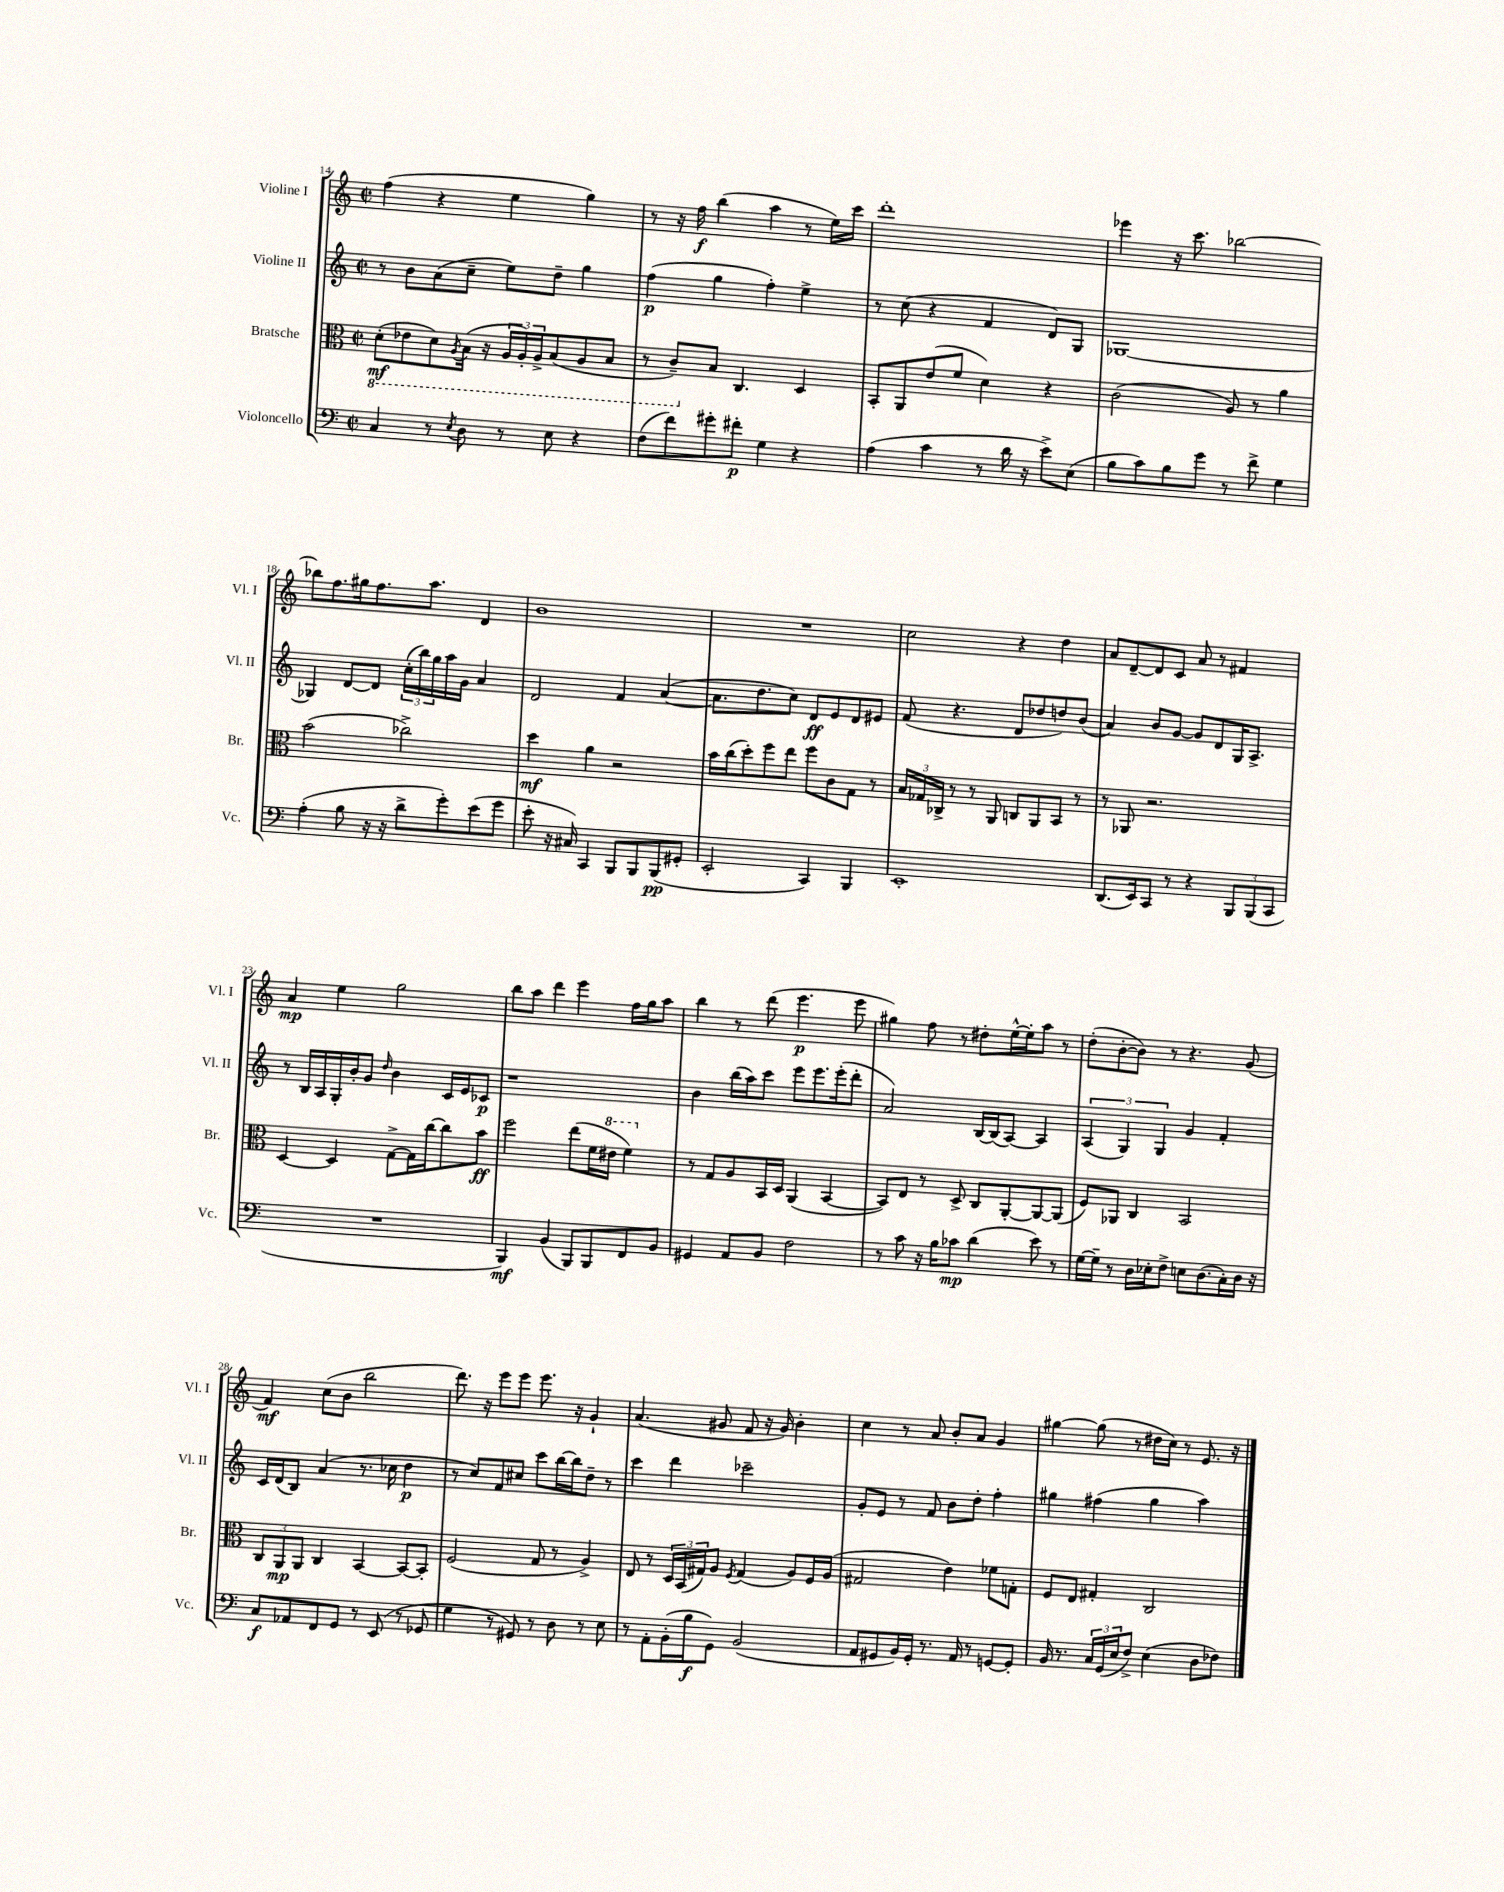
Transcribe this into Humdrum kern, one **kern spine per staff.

**kern	**kern	**kern	**kern
*staff4	*staff3	*staff2	*staff1
*clefF4	*clefC3	*clefG2	*clefG2
*k[]	*k[]	*k[]	*k[]
*M2/2	*M2/2	*M2/2	*M2/2
*met(c|)	*met(c|)	*met(c|)	*met(c|)
4C	(8D'	8r	(4ff
.	8E-	8b	.
8r	8D)	(8a	4r
8qE	8qAA	.	.
8D	(16BB	8cc~	.
.	16r	.	.
8r	24AA	8ee)	4ee
.	24AA')	.	.
.	24AA^	.	.
8E	(8BB	8dd~	.
4r	8AA	4gg	4gg)
.	8BB	.	.
=	=	=	=
(8F	8r	(4ff	8r
8f)	8C~)	.	16r
.	.	.	16ff
8g#'	8B	4gg	(4bb
8f#'	4.C	.	.
4G	.	4ff')	4aa
4r	4D	4ee^	8r
.	.	.	16ee)
.	.	.	16ccc
=	=	=	=
(4A	8BB'	8r	1ddd'
.	8AA	(8cc	.
4c	(8e	4r	.
.	8f	.	.
8r	4d)	4f	.
16d	.	.	.
16r	.	.	.
8e^)	4r	8d)	.
(8E	.	8G	.
=	=	=	=
8B	(2c	[1G-	4eee-
8c)	.	.	.
8B	.	.	16r
.	.	.	8.ccc
8g	.	.	.
8r	8A)	.	[2bb-
8f^	8r	.	.
4G	4a	.	.
=	=	=	=
(4A'	(2b	4G-]	8bb-]
.	.	.	8.ff
8B	.	[8d	.
.	.	.	16gg#
16r	.	8d]	8.ff
16r	.	.	.
8d^	2cc-^)	(24cc'	.
.	.	24bb)	.
.	.	.	8.aa
.	.	24gg	.
8g')	.	16aa	.
.	.	16g	.
(8e	.	4a	4d
8g	.	.	.
=	=	=	=
8e'	4dd	2d	1b
16r	.	.	.
16C#)	.	.	.
4CC	4a	.	.
8BBB	2r	4f	.
8BBB	.	.	.
(8BBB	.	([4a	.
8GG#'	.	.	.
=	=	=	=
2EE'	16b	8.a]	1r
.	(16cc	.	.
.	8dd')	.	.
.	.	8.dd	.
.	8ff	.	.
.	8ee	8cc)	.
4CC)	8ff	8d	.
.	8c	8e	.
4BBB	8G	8d	.
.	8r	8e#	.
=	=	=	=
1EE'	24B	(8f	2cc
.	24G-	.	.
.	24C-^	.	.
.	8r	4.r	.
.	8r	.	.
.	8AA	.	.
.	8C	8d	4r
.	8AA	8dd-	.
.	8BB	8dd)	4dd
.	8r	(8b	.
=	=	=	=
(8.DD	8r	4a)	8a
.	8AA-	.	[8d~
16EE)	.	.	.
8CC	2.r	8b	8d]
8r	.	[8g	8c
4r	.	8g]	8a
.	.	8d	8r
12BBB	.	16G	4f#
.	.	8.A^	.
(12BBB	.	.	.
12CC	.	.	.
=	=	=	=
1r	[4D	8r	4a
.	.	16B	.
.	.	16A	.
.	4D]	16G'	4ee
.	.	16b'	.
.	.	8g	.
.	.	16qqdd	.
.	[8G^	4b	2gg
.	16G]	.	.
.	[16cc	.	.
.	8cc]	16c	.
.	.	16e	.
.	8b	8c-	.
=	=	=	=
4BBB)	2ff	1r	8bb
.	.	.	8aa
(4BB	.	.	4ddd
8BBB)	(8ee	.	4eee
8BBB	16f	.	.
.	16ee#	.	.
8FF	4ff)	.	16ff
.	.	.	16gg
8BB	.	.	8aa
=	=	=	=
4GG#	8r	4b	4bb
.	8G	.	.
8AA	8A	(16bb	8r
.	.	16aa)	.
8BB	16BB	8ccc	(8ddd
.	16D	.	.
2F	(4AA	8eee	4.eee
.	.	8.eee	.
.	[4BB	.	.
.	.	(16eee'	.
.	.	8ddd'	8eee
=	=	=	=
8r	8BB])	2a)	4gg#)
8c	8E	.	.
16r	8r	.	8ff
16B	.	.	.
8c-	8D^	.	8r
(4d	8C	[16B	8dd#'
.	.	(16B]	.
.	[8AA'	[8A)	[16ee^^
.	.	.	16ee']
8e)	8AA_	4A]	8aa
8r	(8AA]	.	8r
=	=	=	=
[16G	8F)	(6A	(8dd'
16G~]	.	.	.
8r	8AA-	.	[8b'
.	.	6G)	.
16D	4C	.	8b])
16E-'	.	.	.
.	.	6G	.
8F^	.	.	8r
8E	2BB	4g	4.r
(8.D	.	.	.
.	.	4f'	.
16C')	.	.	.
16D	.	.	(8g
16r	.	.	.
=	=	=	=
8C	12C	16c	4f)
.	.	(16d	.
.	12AA	.	.
8AA-	.	8B)	.
.	12AA	.	.
8FF	4C	(4a	(8cc
8GG	.	.	8b
8r	[4BB	8.r	2bb
(8EE	.	.	.
.	.	16cc-	.
8r	8BB_	4dd	.
8GG-	8BB']	.	.
=	=	=	=
4G	(2F	8r	8.ddd)
.	.	8cc)	.
.	.	.	16r
8r	.	8f	8eee
8GG#)	.	8cc#	8eee
8r	8G	8ccc	8.eee
8D	8r	[16bb	.
.	.	16bb]	16r
8r	4A^)	8dd~	4g`
8E	.	8r	.
=	=	=	=
8r	8E	4ccc	(4.a
8AA'	8r	.	.
(16BB'	24D	4ddd	.
.	(24BB	.	.
16B	.	.	.
.	24G#)	.	.
8GG)	8A	.	8g#
.	8qF	.	.
(2BB	(4G#	2ccc-~	8f
.	.	.	16r
.	.	.	16g#)
.	8A)	.	4b'
.	16F	.	.
.	(16A	.	.
=	=	=	=
8AA	2G#	8g'	4cc
8GG#	.	8e	.
16BB)	.	8r	8r
16GG#'	.	.	.
8.r	.	8f	8a
.	4e)	8b	8b'
16AA	.	.	.
8r	.	8dd'	8a
[8GG	8f-	4ff'	4g
8GG']	8G'	.	.
=	=	=	=
16BB	8F	4gg#	[4gg#
8.r	.	.	.
.	8E	.	.
24C	4G#'	(4ff#	(8gg#]
(24GG	.	.	.
24E	.	.	.
8F^)	.	.	8r
(4E	2C	4gg#	16dd#
.	.	.	16cc)
.	.	.	8r
8D	.	4aa)	8.e
8F-)	.	.	.
.	.	.	16r
==	==	==	==
*-	*-	*-	*-
